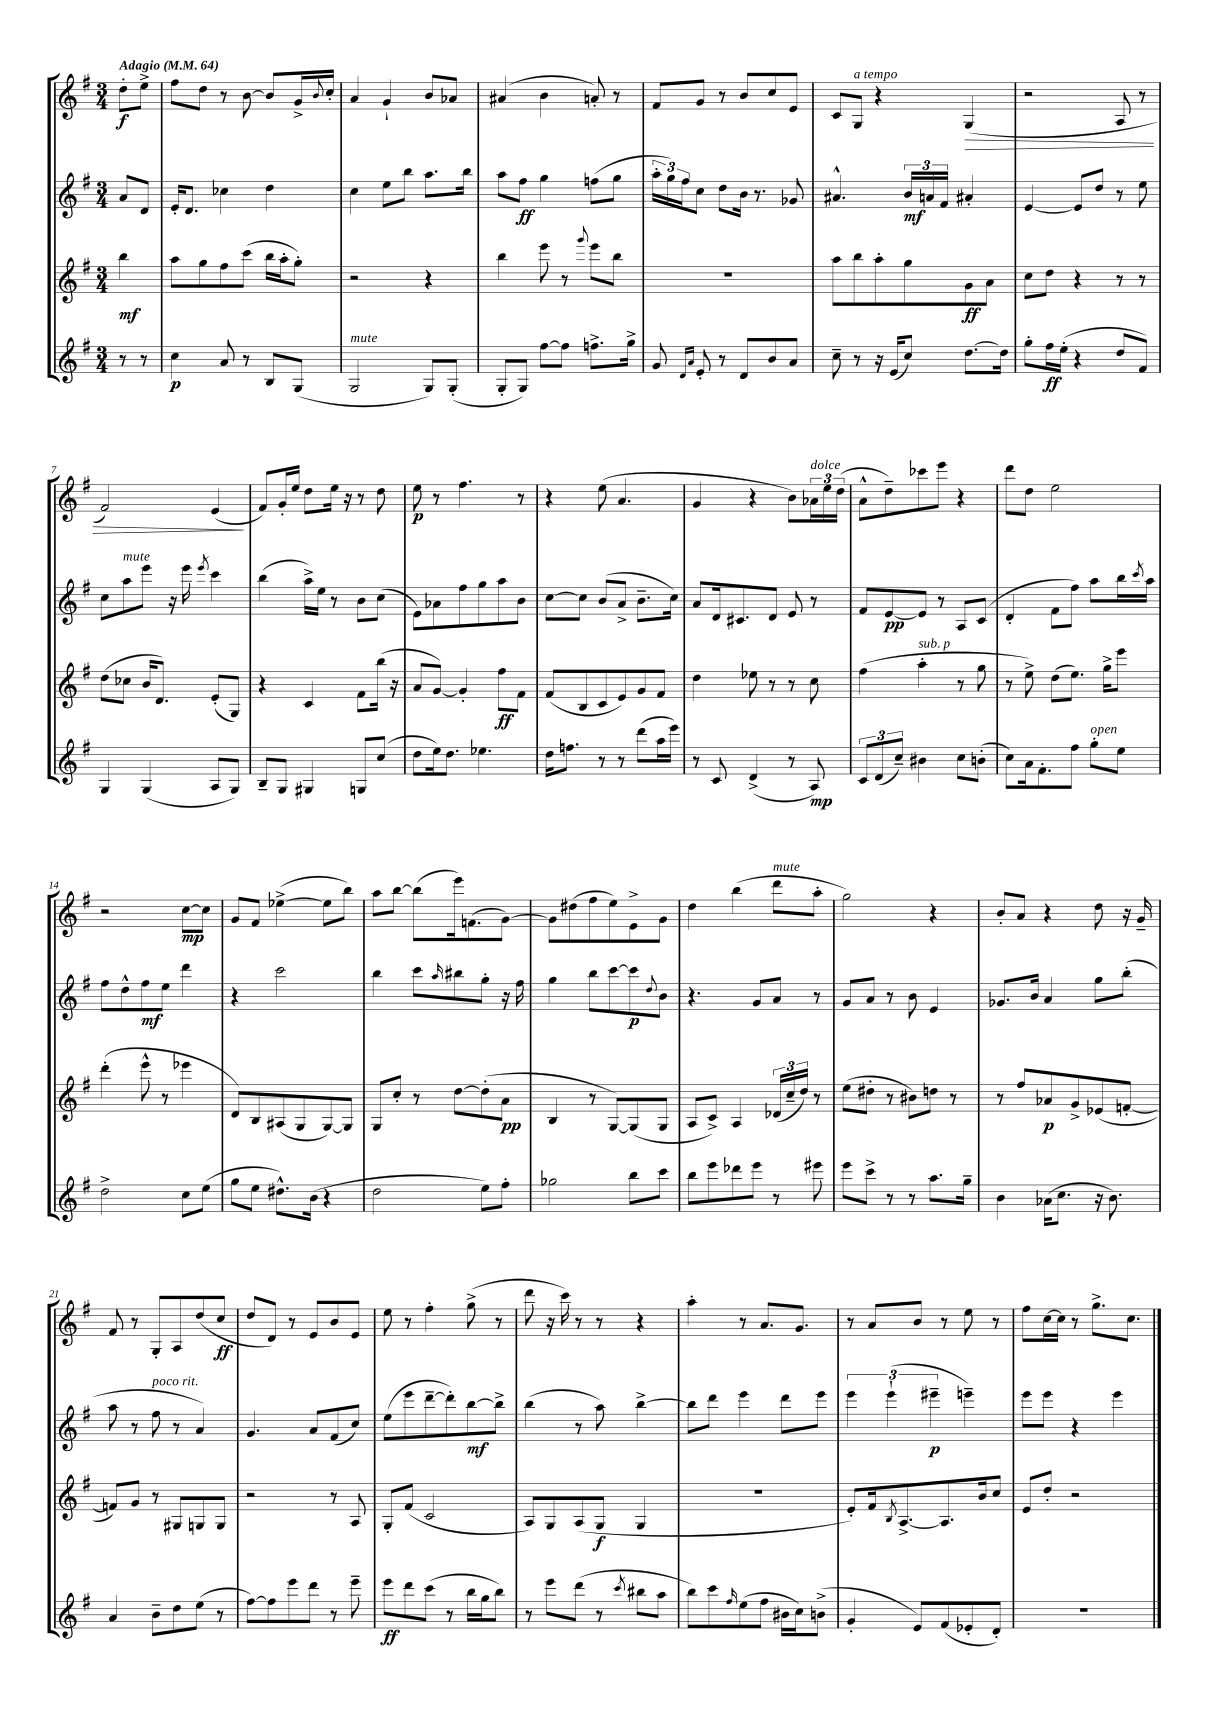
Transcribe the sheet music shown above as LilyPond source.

<<
\new StaffGroup <<
\new Staff = "s0" {
    \clef treble \key g \major \numericTimeSignature \time 3/4 \partial 4 \tempo "Adagio" 4 = 64
    d''8-.\f e''8-> |
    fis''8 d''8 r8 b'8~ b'8 g'16-> \appoggiatura { b'8 } c''16-. |
    a'4 g'4-! b'8 aes'8 |
    ais'4( b'4 a'8-.) r8 |
    fis'8 g'8 r8 b'8 c''8 e'8 |
    c'8 g8^\markup { \italic "a tempo" } r4 g4\>( |
    r2 a8 r8 |
    fis'2) e'4\!( |
    fis'8) g'16-. e''16 d''8 e''16 r16 r8 d''8 |
    e''8\p r8 fis''4. r8 |
    r4 e''8( a'4. |
    g'4 r4 b'8) \tuplet 3/2 { aes'16^\markup { \italic "dolce" } e''16 d''16( } |
    a'8-^ d''8--) ces'''8 e'''8 r4 |
    d'''8 d''8 e''2 |
    r2 c''8~\mp c''8 |
    g'8 fis'8 ees''4~->( ees''8 b''8) |
    a''8 b''8~ b''8( e'''16) f'8.( g'8~) |
    g'8 dis''8( fis''8 e''8) e'8-> g'8 |
    d''4 b''4( d'''8^\markup { \italic "mute" } a''8-. |
    g''2) r4 |
    b'8-. a'8 r4 d''8 r16 g'16-- |
    fis'8 r8 g8-. a8 d''8( c''8\ff |
    d''8 d'8) r8 e'8 b'8 e'8 |
    e''8 r8 fis''4-. g''8->( r8 |
    d'''8 r16 c'''16) r8 r8 r4 |
    a''4-. r8 a'8. g'8. |
    r8 a'8 b'8 r8 e''8 r8 |
    fis''8 c''16~ c''16 r8 g''8.-> c''8. \bar "|." |
}
\new Staff = "s1" {
    \clef treble \key g \major \numericTimeSignature \time 3/4 \partial 4
    a'8 d'8 |
    e'16-. d'8. ces''4 d''4 |
    c''4 e''8 b''8 a''8. b''16 |
    a''8 fis''8\ff g''4 f''8( g''8 |
    \tuplet 3/2 { a''16-. g''16) fis''16 } c''8 d''8 b'16 r8. ges'8 |
    ais'4.-^ \tuplet 3/2 { b'16\mf a'16 fis'16 } ais'4-. |
    e'4~ e'8 d''8 r8 e''8 |
    c''8 a''8^\markup { \italic "mute" } e'''8 r16 e'''16 \acciaccatura { e'''8 } c'''4 |
    b''4( a''16->) e''16 r8 b'8 c''8( |
    e'8) aes'8 fis''8 g''8 a''8 b'8 |
    c''8~ c''8 b'8( a'8-> b'8.-- c''16) |
    a'8 d'16 cis'8. d'8 e'8 r8 |
    fis'8 e'8~\pp e'8 r8 a8 c'8( |
    d'4-. fis'8 fis''8) a''8 b''16 \acciaccatura { c'''8 } a''16 |
    fis''8 d''8-^ fis''8\mf e''8 d'''4 |
    r4 c'''2 |
    b''4 c'''8 \grace { a''16 } bis''8 g''8-. r16 fis''16 |
    g''4 b''8 c'''8~ c'''8\p \appoggiatura { d''8 } b'8 |
    r4. g'8 a'8 r8 |
    g'8 a'8 r8 b'8 e'4 |
    ges'8. b'16 a'4 g''8 b''8-.( |
    a''8 r8 fis''8^\markup { \italic "poco rit." } r8 a'4) |
    g'4. a'8 fis'8( c''8) |
    e''8( e'''8 d'''8~-- d'''8-.) b''8~\mf b''8-> |
    b''4( r8 a''8) b''4~-> |
    b''8 d'''8 e'''4 d'''8 e'''8 |
    \tuplet 3/2 { e'''4 e'''4-!( eis'''4--\p } e'''4--) |
    e'''8 e'''8 r4 e'''4 \bar "|." |
}
\new Staff = "s2" {
    \clef treble \key g \major \numericTimeSignature \time 3/4 \partial 4
    b''4\mf |
    a''8 g''8 fis''8 c'''8( b''16 a''16-. g''8-.) |
    r2 r4 |
    b''4 e'''8 r8 \appoggiatura { g'''8 } e'''8 b''8 |
    R2. |
    a''8 b''8 a''8-. g''8 g'8\ff a'8 |
    c''8 d''8 r4 r8 r8 |
    d''8( ces''8 b'16 d'8.) e'8-.( g8) |
    r4 c'4 fis'8 b''16( r16 |
    a'8 g'8~) g'4-. fis''8\ff fis'8 |
    fis'8( b8 c'8 e'8) g'8 fis'8 |
    d''4 ees''8 r8 r8 c''8 |
    fis''4( a''4-.^\markup { \italic "sub. p" } r8 g''8 |
    r8 e''8->) d''8( e''8.) g''16-> e'''8 |
    d'''4-.( e'''8-^ r8 ees'''4 |
    d'8) b8 ais8( g8 g8~) g8 |
    g8 c''8-. r8 d''8~ d''8-.( a'8\pp |
    b4 r8 g8~) g8( g8 |
    a8 c'8->) a4 \tuplet 3/2 { des'16( c''16-- d''16) } r8 |
    e''8( dis''8-. r8 bis'8) d''8 r8 |
    r8 fis''8 aes'8\p g'8-> ees'8( f'8~-. |
    f'8) g'8 r8 gis8 g8 g8 |
    r2 r8 a8 |
    g8-. fis'8( c'2 |
    a8) g8 a8( g8\f g4 |
    R2. |
    e'8-.) fis'16 \acciaccatura { b8 } a8.~-> a8. b'16 c''8 |
    e'8 d''8-. r2 \bar "|." |
}
\new Staff = "s3" {
    \clef treble \key g \major \numericTimeSignature \time 3/4 \partial 4
    r8 r8 |
    c''4\p a'8 r8 b8 g8( |
    g2^\markup { \italic "mute" } g8) g8-.( |
    g8-. g8) fis''8~ fis''8 f''8.-> g''16-> |
    g'8 \grace { d'16 a'16 } e'8-. r8 d'8 b'8 a'8 |
    c''8-- r8 r16 e'16( c''8) d''8.~ d''16 |
    g''8-. fis''16\ff e''16-.( r4 d''8 fis'8) |
    g4 g4( a8 g8) |
    b8-- g8 gis4 g8 c''8( |
    d''8 e''16) d''8. ees''4. |
    d''16 f''8. r8 r8 d'''8( a''16 e'''16) |
    r8 c'8 d'4->( r8 a8\mp) |
    \tuplet 3/2 { c'8 d'8( c''8--) } bis'4 c''8 b'8-.( |
    c''8) a'16 fis'8.-. fis''8 g''8-.^\markup { \italic "open" } e''8 |
    d''2-> c''8 e''8( |
    g''8 e''8 dis''8.-^) b'16( r4 |
    d''2 e''8) fis''8-. |
    ges''2 b''8 c'''8 |
    b''8 e'''8 des'''8 e'''8 r8 eis'''8 |
    e'''8 c'''8-> r8 r8 a''8. g''16-- |
    b'4 aes'16( c''8. r16 b'8.) |
    a'4 b'8-- d''8 e''8( r8 |
    fis''8~) fis''8 e'''8 d'''8 r8 e'''8-- |
    e'''8\ff d'''8 c'''8( r8 b''16 g''16 b''8) |
    r8 e'''8 d'''8( r8 \acciaccatura { c'''8 } bis''8 a''8 |
    b''8) c'''8 \grace { fis''16 } e''8( fis''8 bis'16 c''16) b'8->( |
    g'4-. e'8) fis'8( ees'8-. d'8-.) |
    R2. \bar "|." |
}
>>
>>
